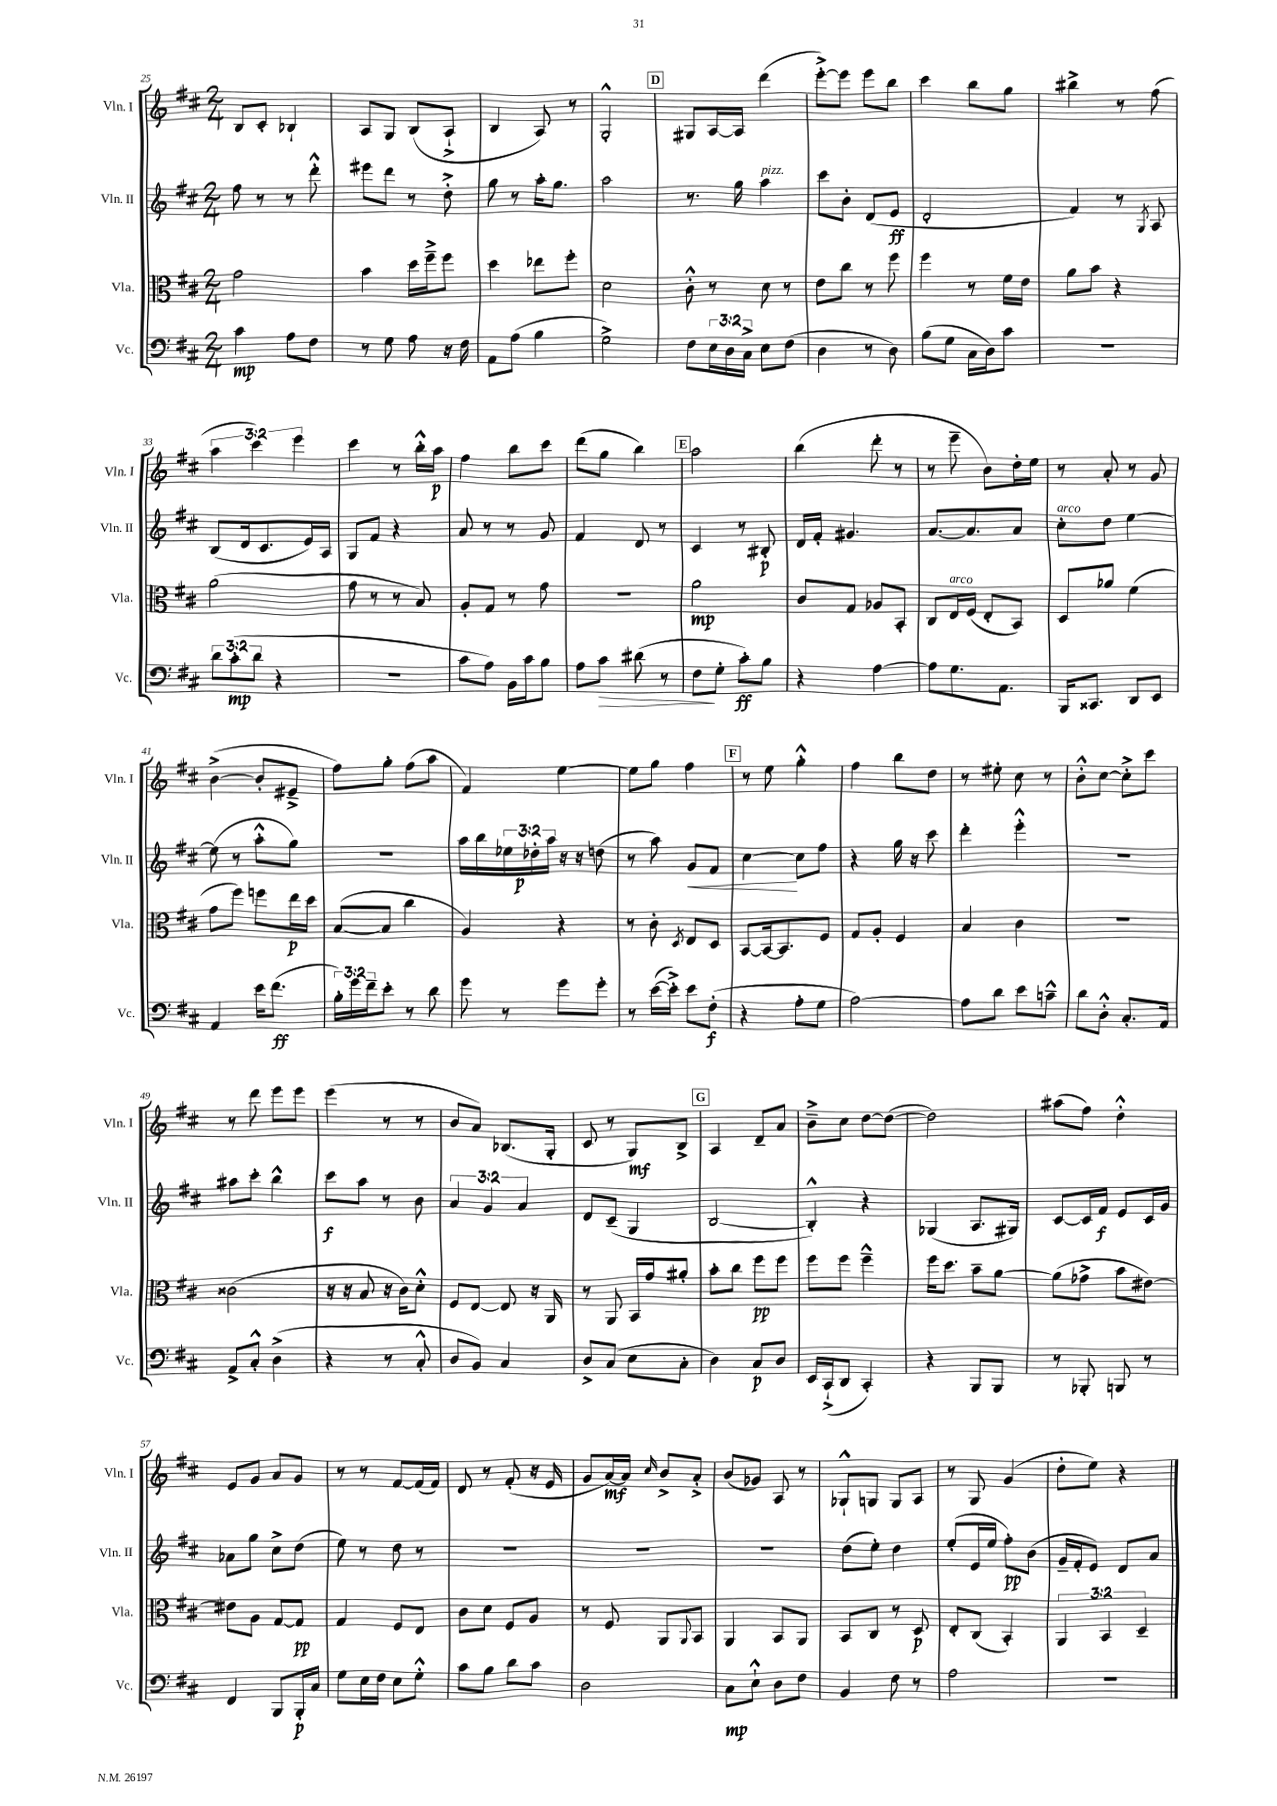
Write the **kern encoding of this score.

**kern	**dynam	**kern	**dynam	**kern	**dynam	**kern	**dynam
*part4	*part4	*part3	*part3	*part2	*part2	*part1	*part1
*staff4	*staff4	*staff3	*staff3	*staff2	*staff2	*staff1	*staff1
*I"Vc.	*	*I"Vla.	*	*I"Vln. II	*	*I"Vln. I	*
*I'Vc.	*	*I'Vla.	*	*I'Vln. II	*	*I'Vln. I	*
*clefF4	*	*clefC3	*	*clefG2	*	*clefG2	*
*k[f#c#]	*	*k[f#c#]	*	*k[f#c#]	*	*k[f#c#]	*
*M2/4	*	*M2/4	*	*M2/4	*	*M2/4	*
=25	=25	=25	=25	=25	=25	=25	=25
4c#\	mp	2g\	.	8ff#\	.	8B/L	.
.	.	.	.	8r	.	8c#'/J	.
8A\L	.	.	.	8r	.	4B-X`/	.
8F#\J	.	.	.	8ddd'^^\	.	.	.
=26	=26	=26	=26	=26	=26	=26	=26
8r	.	4b\	.	8eee#X\L	.	8A/L	.
8G\	.	.	.	8ddd\J	.	8G/J	.
8A\	.	16dd\LL	.	8r	.	(8B/L	.
.	.	16ff#~^\J	.	.	.	.	.
16r	.	8ff#\J	.	8dd'^\	.	8A`^/J	.
16F#\	.	.	.	.	.	.	.
=27	=27	=27	=27	=27	=27	=27	=27
8AA\L	.	4dd\	.	8gg\	.	4B/	.
(8A\J	.	.	.	8r	.	.	.
4B\	.	8ee-X\L	.	16aa'\KL	.	8A/)	.
.	.	.	.	8.gg\J	.	.	.
.	.	8ff#'\J	.	.	.	8r	.
=28	=28	=28	=28	=28	=28	=28	=28
2G^\)	.	2d\	.	2aa\	.	2G'^^/	.
!!LO:REH:place=s1:t=D
=29	=29	=29	=29	=29	=29	=29	=29
8F#\L	.	8c#'^^\	.	8.r	.	8G#X/L	.
24E\L	.	8r	.	.	.	[16A/L	.
24D\	.	.	.	.	.	.	.
.	.	.	.	16gg\	.	16A/JJ]	.
24C#^\JJ	.	.	.	.	.	.	.
!	!	!	!	!LO:TX:a:i:t=pizz.	!	!	!
8E\L	.	8d\	.	4aa\	.	(4ddd\	.
(8F#\J	.	8r	.	.	.	.	.
=30	=30	=30	=30	=30	=30	=30	=30
4D\	.	8e\L	.	8ccc#\L	.	[8eee'^\L)	.
.	.	8cc#\J	.	8b'\J	.	8eee\J]	.
8r	.	8r	.	(8d/L	.	8eee\L	.
8D\)	.	8ff#\	.	8e/J	ff	8bb\J	.
=31	=31	=31	=31	=31	=31	=31	=31
(8B\L	.	4ff#\	.	2d'/	.	4ccc#\	.
8G\J	.	.	.	.	.	.	.
16C#\LL	.	8r	.	.	.	8bb\L	.
16D\J)	.	.	.	.	.	.	.
8c#\J	.	16f#\LL	.	.	.	8gg\J	.
.	.	16e\JJ	.	.	.	.	.
=32	=32	=32	=32	=32	=32	=32	=32
2r	.	8a\L	.	4f#/)	.	4bb#X^\	.
.	.	8b\J	.	.	.	.	.
.	.	4r	.	8r	.	8r	.
.	.	.	.	8qG/	.	.	.
.	.	.	.	8A/	.	(8ff#\	.
!!LO:LB:g=z
=33	=33	=33	=33	=33	=33	=33	=33
12d\L	.	(2a\	.	(8B/L	.	6aa\	.
(12c#'\	mp	.	.	.	.	.	.
.	.	.	.	16d/k	.	.	.
12d\J	.	.	.	.	.	6ccc#\)	.
.	.	.	.	8.c#/	.	.	.
4r	.	.	.	.	.	.	.
.	.	.	.	.	.	6eee\	.
.	.	.	.	16e/L)	.	.	.
.	.	.	.	16A/JJ	.	.	.
=34	=34	=34	=34	=34	=34	=34	=34
2r	.	8g\	.	8G/L	.	4ccc#\	.
.	.	8r	.	8f#/J	.	.	.
.	.	8r	.	4r	.	8r	.
.	.	8B/)	.	.	.	16bb'^^\LL	.
.	.	.	.	.	.	16aa\JJ	p
=35	=35	=35	=35	=35	=35	=35	=35
8c#\L	.	8A'/L	.	8a/	.	4ff#\	.
8A\J)	.	8G/J	.	8r	.	.	.
16BB\LL	.	8r	.	8r	.	8bb\L	.
16c#\J	.	.	.	.	.	.	.
8B\J	.	8g\	.	8g/	.	8ccc#\J	.
=36	=36	=36	=36	=36	=36	=36	=36
8A\L	.	2r	.	4f#/	.	(8ddd\L	.
!	!LO:HP:b	!	!	!	!	!	!
8c#\J	>	.	.	.	.	8gg\J	.
(8d#X\	.	.	.	8d/	.	4bb\)	.
8r	.	.	.	8r	.	.	.
!!LO:REH:place=s1:t=E
=37	=37	=37	=37	=37	=37	=37	=37
8F#\L	.	2a\	mp	4c#/	.	2aa\	.
8G'\J	]	.	.	.	.	.	.
8c#'\L)	ff	.	.	8r	.	.	.
8B\J	.	.	.	8B#X'/	p	.	.
=38	=38	=38	=38	=38	=38	=38	=38
4r	.	8c#/L	.	16d/LL	.	(4bb\	.
.	.	.	.	16f#'/JJ	.	.	.
.	.	8G/J	.	4.g#X/	.	.	.
[4A\	.	8A-X/L	.	.	.	8ddd'\	.
.	.	8BB'/J	.	.	.	8r	.
=39	=39	=39	=39	=39	=39	=39	=39
8A\L]	.	8C#/L	.	[8.a/L	.	8r	.
!	!	!LO:TX:a:i:t=arco	!	!	!	!	!
8.G\	.	16E/L	.	.	.	8eee~\	.
.	.	(16F#/JJ	.	8.a/]	.	.	.
.	.	8E'/L	.	.	.	8b\L)	.
8.AA\J	.	.	.	.	.	.	.
.	.	8BB/J)	.	8a/J	.	16dd'\L	.
.	.	.	.	.	.	16ee\JJ	.
=40	=40	=40	=40	=40	=40	=40	=40
!	!	!	!	!LO:TX:a:i:t=arco	!	!	!
16BBB/KL	.	8D/L	.	8cc#'\L	.	8r	.
8.CC##X/J	.	.	.	.	.	.	.
.	.	8a-X/J	.	8dd\J	.	8a'/	.
8DD/L	.	(4f#\	.	[4ee\	.	8r	.
8EE/J	.	.	.	.	.	8g/	.
!!LO:LB:g=z
=41	=41	=41	=41	=41	=41	=41	=41
4AA/	.	8g\L	.	(8ee\]	.	([4b^\	.
.	.	8ff#\J)	.	8r	.	.	.
16e\KL	.	8ffn\L	.	8aa'^^\L	.	8b'/L]	.
(8.f#\J	ff	.	.	.	.	.	.
.	.	16ee\L	p	8gg\J)	.	8e#X~^/J	.
.	.	16dd\JJ	.	.	.	.	.
=42	=42	=42	=42	=42	=42	=42	=42
24B'\LL)	.	([8B/L	.	2r	.	8ff#\L)	.
24g\	.	.	.	.	.	.	.
24f#~\J	.	.	.	.	.	.	.
8e'\J	.	8B/J]	.	.	.	8gg'\J	.
8r	.	4cc#\	.	.	.	(8ff#\L	.
8d\	.	.	.	.	.	8aa\J	.
=43	=43	=43	=43	=43	=43	=43	=43
8g\	.	4A/)	.	16aa\LL	.	4f#/)	.
.	.	.	.	16bb\	.	.	.
8r	.	.	.	24ee-X\	.	.	.
.	.	.	.	24dd-X'\	p	.	.
.	.	.	.	24aa\JJ	.	.	.
8g\L	.	4r	.	16r	.	[4ee\	.
.	.	.	.	16r	.	.	.
8g'\J	.	.	.	(8ddn\	.	.	.
=44	=44	=44	=44	=44	=44	=44	=44
8r	.	8r	.	8r	.	8ee\L]	.
([16e\LL	.	8c#'\	.	8aa\)	.	8gg\J	.
16e'^\JJ])	.	.	.	.	.	.	.
.	.	8qD/	.	.	.	.	.
!	!	!	!	!	!LO:HP:b	!	!
8e\L	.	8E/L	.	8g/L	<	4ff#\	.
(8F#'\J	f	8D/J	.	8f#/J	.	.	.
!!LO:REH:place=s1:t=F
=45	=45	=45	=45	=45	=45	=45	=45
4r	.	[8BB/L	.	[4cc#\	.	8r	.
.	.	16BB/k_	.	.	.	8ee\	.
.	.	8.BB/]	.	.	.	.	.
8A'\L	.	.	.	8cc#\L]	[	4gg'^^\	.
8G\J	.	8F#/J	.	8ff#\J	.	.	.
=46	=46	=46	=46	=46	=46	=46	=46
[2A\)	.	8G/L	.	4r	.	4ff#\	.
.	.	8A'/J	.	.	.	.	.
.	.	4F#/	.	16gg\	.	8bb\L	.
.	.	.	.	16r	.	.	.
.	.	.	.	8ccc#\	.	8dd\J	.
=47	=47	=47	=47	=47	=47	=47	=47
8A\L]	.	4B/	.	4ddd'\	.	8r	.
8d\J	.	.	.	.	.	8ee#X'\	.
8e\L	.	4c#\	.	4eee'^^\	.	8cc#\	.
8cn~^^\J	.	.	.	.	.	8r	.
=48	=48	=48	=48	=48	=48	=48	=48
8d\L	.	2r	.	2r	.	8b'^^\L	.
8D'^^\J	.	.	.	.	.	[8cc#\J	.
8.C#'/L	.	.	.	.	.	8cc#'^\L]	.
.	.	.	.	.	.	8ccc#\J	.
16AA/Jk	.	.	.	.	.	.	.
!!LO:LB:g=z
=49	=49	=49	=49	=49	=49	=49	=49
8AA^/L	.	(2c##X\	.	8aa#X\L	.	8r	.
8C#'^^/J	.	.	.	8ccc#'\J	.	8ddd\	.
(4D^\	.	.	.	4bb^^\	.	8eee\L	.
.	.	.	.	.	.	8eee\J	.
=50	=50	=50	=50	=50	=50	=50	=50
4r	.	16r	.	8ccc#\L	f	(4eee\	.
.	.	16r	.	.	.	.	.
.	.	8B/	.	8aa\J	.	.	.
8r	.	16r	.	8r	.	8r	.
.	.	16c#\KL)	.	.	.	.	.
8C#'^^/	.	8d'^^\J	.	8b\	.	8r	.
=51	=51	=51	=51	=51	=51	=51	=51
8D/L	.	8F#/L	.	6a/	.	8b/L	.
8BB/J)	.	[8E/J	.	.	.	8a/J)	.
.	.	.	.	6g/	.	.	.
4C#/	.	8E/]	.	.	.	(8.B-X/L	.
.	.	.	.	6a/	.	.	.
.	.	16r	.	.	.	.	.
.	.	16AA/	.	.	.	16G'/Jk	.
=52	=52	=52	=52	=52	=52	=52	=52
8D^/L	.	8r	.	8d/L	.	8c#/	.
(8C#/J	.	8AA/	.	(8c#~/J	.	8r	.
8E\L	.	16BB/LL	.	4G/	.	8G/L)	mf
.	.	16g/J	.	.	.	.	.
8C#'\J	.	8a#X'/J	.	.	.	8B^/J	.
!!LO:REH:place=s1:t=G
=53	=53	=53	=53	=53	=53	=53	=53
4D\)	.	8b'\L	.	[2B/	.	4A/	.
.	.	8cc#\J	.	.	.	.	.
8C#/L	p	8ff#\L	pp	.	.	8d~/L	.
8D/J	.	8ff#\J	.	.	.	8a/J	.
=54	=54	=54	=54	=54	=54	=54	=54
16EE/LL	.	8ff#\L	.	4B'^^/])	.	8b~^\L	.
(16CC#`^/J	.	.	.	.	.	.	.
8DD/J	.	8ff#\J	.	.	.	8cc#\J	.
4CC#'/)	.	4ff#~^^\	.	4r	.	[8dd\L	.
.	.	.	.	.	.	(8dd\J_	.
=55	=55	=55	=55	=55	=55	=55	=55
4r	.	16ff#\KL	.	(4G-X/	.	2dd\])	.
.	.	8.dd\J	.	.	.	.	.
8BBB/L	.	8b~\L	.	8.A/L	.	.	.
8BBB/J	.	[8a\J	.	.	.	.	.
.	.	.	.	16G#X/Jk)	.	.	.
=56	=56	=56	=56	=56	=56	=56	=56
8r	.	(8a\L]	.	[8c#/L	.	(8aa#X\L	.
8BBB-X'/	.	8g-X^\J	.	16c#/L]	.	8ff#\J)	.
.	.	.	.	16f#/JJ	f	.	.
8BBBn/	.	8b\L	.	8e/L	.	4dd'^^\	.
8r	.	[8e#X\J)	.	16c#/L	.	.	.
.	.	.	.	16g/JJ	.	.	.
!!LO:LB:g=z
=57	=57	=57	=57	=57	=57	=57	=57
4FF#/	.	8e#X\L]	.	8a-X\L	.	8e/L	.
.	.	8A\J	.	8gg\J	.	8g/J	.
8BBB/L	.	[8G/L	.	8cc#^\L	.	8a/L	.
16BBB'/L	p	8G/J]	pp	(8dd\J	.	8g/J	.
16C#/JJ	.	.	.	.	.	.	.
=58	=58	=58	=58	=58	=58	=58	=58
8G\L	.	4G/	.	8ee\)	.	8r	.
16E\L	.	.	.	8r	.	8r	.
16F#\JJ	.	.	.	.	.	.	.
8E\L	.	8F#/L	.	8dd\	.	[8f#/L	.
8G'^^\J	.	8E/J	.	8r	.	(16f#/L]	.
.	.	.	.	.	.	16f#/JJ)	.
=59	=59	=59	=59	=59	=59	=59	=59
8c#\L	.	8c#\L	.	2r	.	8d/	.
8B\J	.	8d\J	.	.	.	8r	.
8d\L	.	8F#/L	.	.	.	(8f#'/	.
8c#\J	.	8A/J	.	.	.	16r	.
.	.	.	.	.	.	16e/	.
=60	=60	=60	=60	=60	=60	=60	=60
2D\	.	8r	.	2r	.	8g/L	.
.	.	8F#/	.	.	.	[16a/L)	mf
.	.	.	.	.	.	16a/JJ]	.
.	.	.	.	.	.	16qqcc#/	.
.	.	8AA/L	.	.	.	8b^/L	.
.	.	8qqAA/	.	.	.	.	.
.	.	8BB/J	.	.	.	8a'^/J	.
=61	=61	=61	=61	=61	=61	=61	=61
8C#\L	mp	4AA/	.	2r	.	(8b/L	.
8E`^^\J	.	.	.	.	.	8g-X/J)	.
8D\L	.	8BB/L	.	.	.	8A/	.
8F#\J	.	8AA/J	.	.	.	8r	.
=62	=62	=62	=62	=62	=62	=62	=62
4BB/	.	8BB/L	.	(8dd\L	.	8G-X`^^/L	.
.	.	8C#/J	.	8ee'\J)	.	8Gn/J	.
8F#\	.	8r	.	4dd\	.	8G/L	.
8r	.	8D/	p	.	.	8A/J	.
=63	=63	=63	=63	=63	=63	=63	=63
2A\	.	8E'/L	.	(8ee'/L	.	8r	.
.	.	(8C#/J	.	16e/L	.	8G/	.
.	.	.	.	16ee/JJ	.	.	.
.	.	4BB'/)	.	8ff#'\L)	pp	(4g/	.
.	.	.	.	(8b\J	.	.	.
=64	=64	=64	=64	=64	=64	=64	=64
2r	.	6AA/	.	16g~/LL	.	8dd'\L	.
.	.	.	.	16f#'/J	.	.	.
.	.	.	.	8e/J)	.	8ee\J)	.
.	.	6BB/	.	.	.	.	.
.	.	.	.	8d/L	.	4r	.
.	.	6D~/	.	.	.	.	.
.	.	.	.	8a/J	.	.	.
==	==	==	==	==	==	==	==
*-	*-	*-	*-	*-	*-	*-	*-
